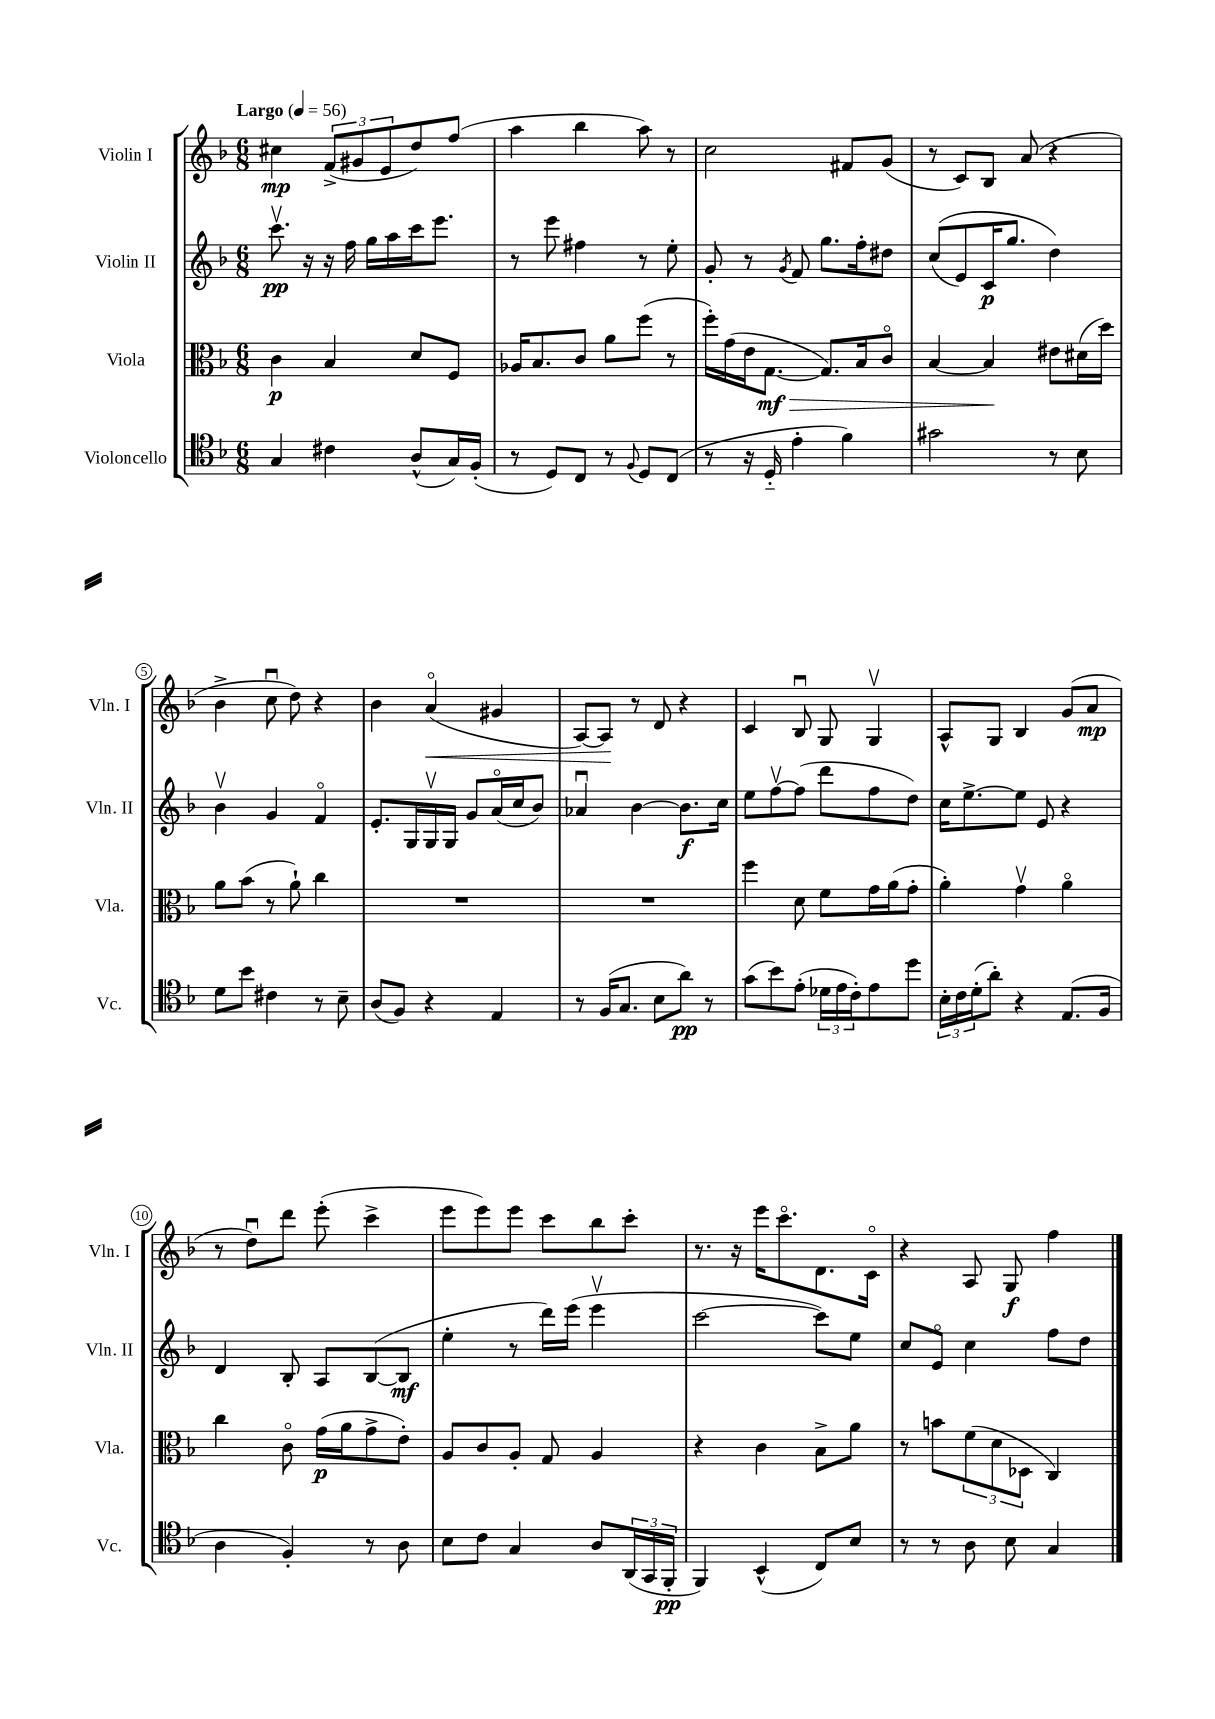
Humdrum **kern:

**kern	**kern	**kern	**kern
*staff4	*staff3	*staff2	*staff1
*clefC4	*clefC3	*clefG2	*clefG2
*k[b-]	*k[b-]	*k[b-]	*k[b-]
*M6/8	*M6/8	*M6/8	*M6/8
*MM56	*MM56	*MM56	*MM56
4G/	4c\	8.cccv\	4cc#\
.	.	16r	.
4c#\	4B-/	16r	(12f^/L
.	.	16ff\	.
.	.	.	12g#/
.	.	16gg\LL	.
.	.	.	12e/
.	.	16aa\	.
(8A^^/L	8d/L	16ccc\J	8dd/)
.	.	8.eee\J	.
16G/L)	8F/J	.	(8ff/J
(16F'/JJ	.	.	.
=	=	=	=
8r	16A-/LK	8r	4aa\
.	8.B-/	.	.
8D/L)	.	8eee\	.
8C/J	8c/J	4ff#\	4bb-\
8r	8a\L	.	.
8qqF/	.	.	.
8D/L	(8ff\J	8r	8aa\)
(8C/J	8r	8ee'\	8r
=	=	=	=
8r	16ff'\LL)	8g'/	2cc\
.	(16g\	.	.
16r	16e\J	8r	.
16D'~/	[8.G\J	.	.
.	.	8qg/	.
4e'\	.	8f/	.
.	8.G/]L)	8.gg\L	.
4f\)	.	.	8f#/L
.	16B-/k	16ff'\k	.
.	8co/J	8dd#\J	(8g/J
=	=	=	=
2g#\	[4B-/	&((8cc/L	8r
.	.	8e/)	8c/L)
.	4B-/]	16c/K	8B-/J
.	.	8.gg/J	.
.	.	.	(8a/
8r	8e#\L	4dd\&)	4r
8B-\	(16d#\L	.	.
.	16dd\JJ)	.	.
=	=	=	=
8d\L	8a\L	4b-v\	4b-^\
8b-\J	(8b-\J	.	.
4c#\	8r	4g/	8ccu\
.	8a`\)	.	8dd\)
8r	4cc\	4fo/	4r
8B-~\	.	.	.
=	=	=	=
(8A/L	2.r	8.e'/L	4b-\
8F/J)	.	.	.
.	.	16G/L	.
4r	.	16Gv/	(4ao/
.	.	16G/JJ	.
.	.	8g/L	.
4E/	.	(16ao/L	4g#/
.	.	16cc/J	.
.	.	8b-/J)	.
=	=	=	=
8r	2.r	4a-u/	[8A/L)
(16F/LK	.	.	8A/]J
8.G/J	.	.	.
.	.	[4b-\	8r
8B-\L	.	.	8d/
8a\J)	.	8.b-\]L	4r
8r	.	.	.
.	.	16cc\Jk	.
=	=	=	=
(8g\L	4ff\	8ee\L	4c/
8b-\)	.	[8ffv\	.
(8e'\J	8d\	(8ff\]J	8B-u/
24d-\LL	8f\L	8ddd\L	8G/
24e\	.	.	.
24c'\J)	.	.	.
8e\	16g\L	8ff\	4Gv/
.	(16a\J	.	.
8dd\J	8g'\J	8dd\J)	.
=	=	=	=
24B-'\LL	4a'\)	16cc\LK	8A^^/L
24c\	.	.	.
.	.	[8.ee^\	.
(24d'\J	.	.	.
8a'\J)	.	.	8G/J
4r	4gv\	8ee\]J	4B-/
.	.	8e/	.
(8.E/L	4ao\	4r	(8g/L
.	.	.	8a/J
16F/Jk	.	.	.
=	=	=	=
4A\	4cc\	4d/	8r
.	.	.	8ddu\L)
4F'/)	8co\	8B-'/	8ddd\J
.	(16g\LL	8A/L	(8eee'\
.	16a\J	.	.
8r	8g^\	([8B-/	4ccc^\
8A\	8e'\J)	8B-/]J	.
=	=	=	=
8B-\L	8A/L	4ee'\	8eee\L
8c\J	8c/	.	8eee\)
4G/	8A'/J	8r	8eee\J
.	8G/	16ddd\LL)	8ccc\L
.	.	(16eee\JJ	.
8A/L	4A/	4eeev\	8bb-\
(24AA/L	.	.	8ccc'\J
24GG/	.	.	.
24FF'/JJ	.	.	.
=	=	=	=
4FF/)	4r	[2ccc\	8.r
.	.	.	16r
(4BB-^^/	4c\	.	16eee\LK
.	.	.	8.ccco\
8C/L)	8B-^\L	8ccc\]L)	8.d\
8B-/J	8a\J	8ee\J	.
.	.	.	16co\Jk
=	=	=	=
8r	8r	8cc/L	4r
8r	8b\L	8eo/J	.
8A\	(12f\	4cc\	8A/
.	12d\	.	.
8B-\	.	.	8G/
.	12D-\J	.	.
4G/	4C/)	8ff\L	4ff\
.	.	8dd\J	.
==	==	==	==
*-	*-	*-	*-
